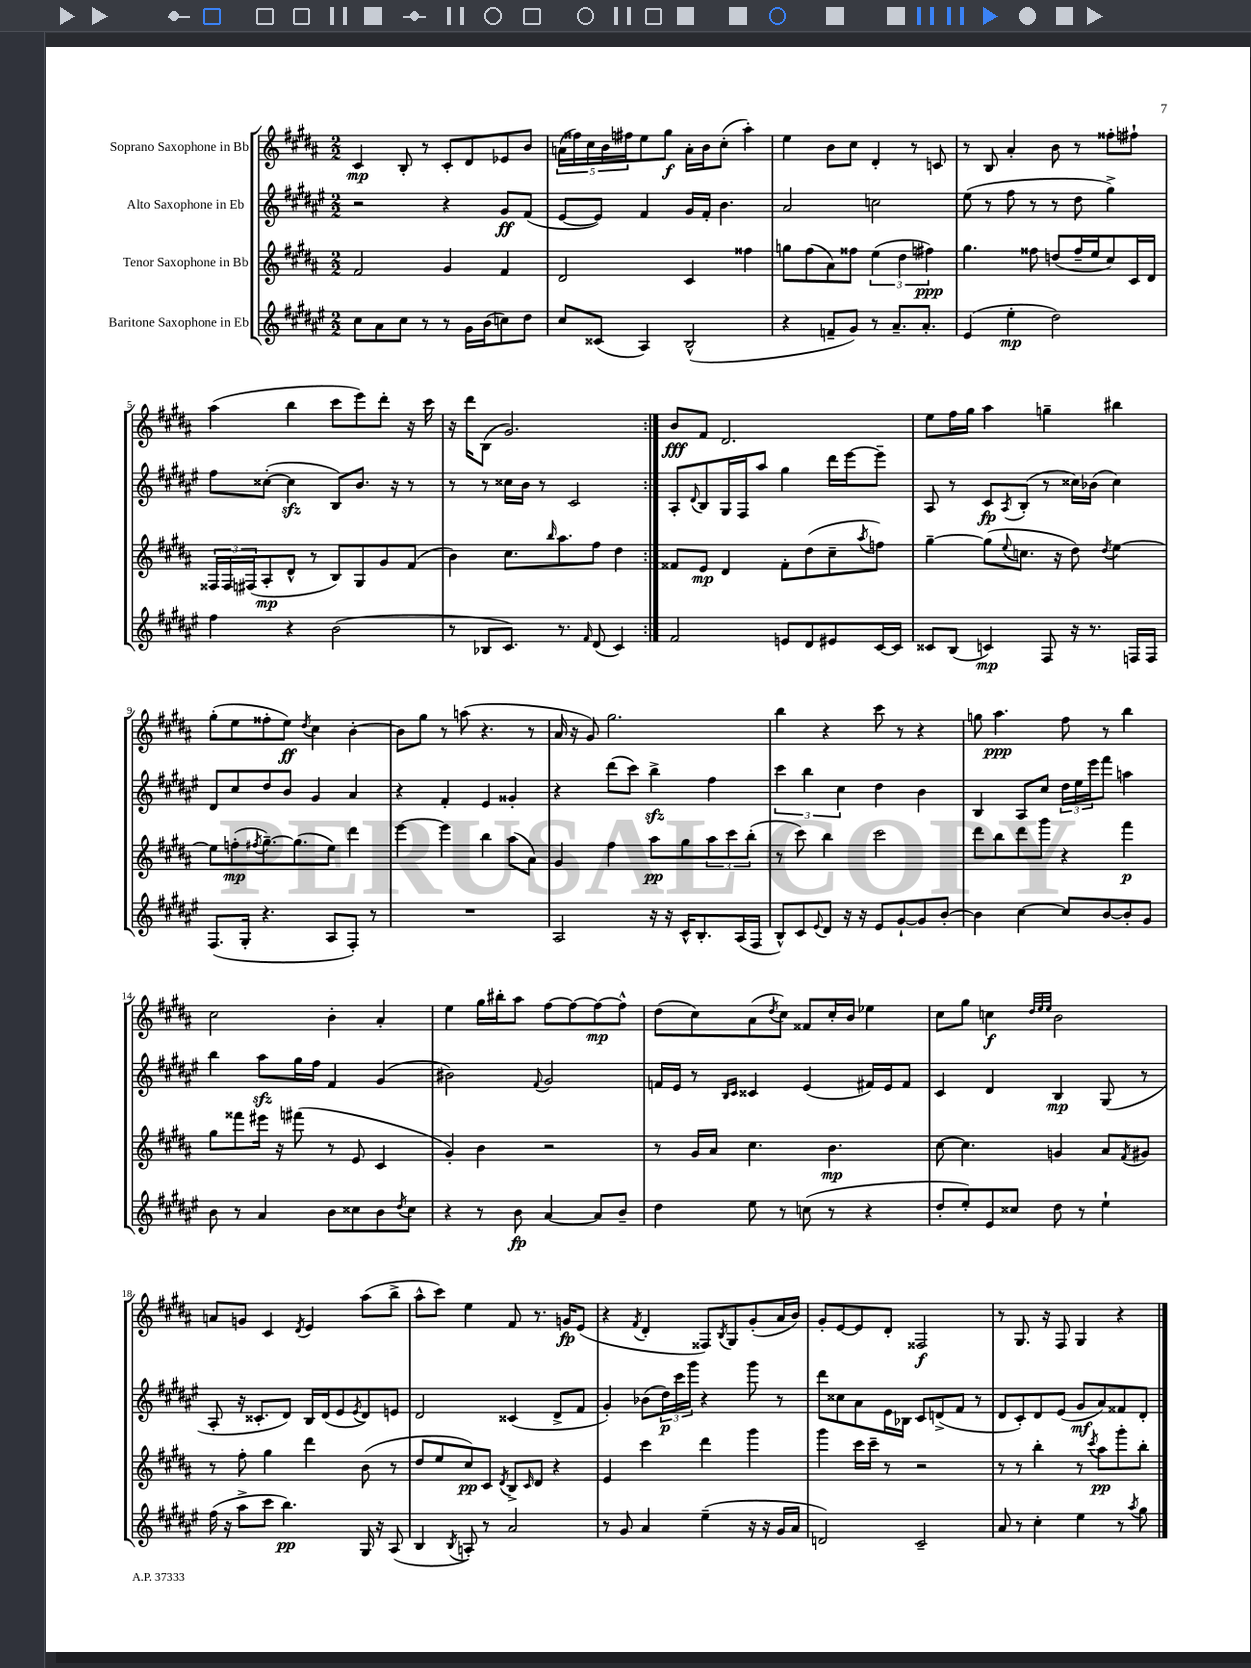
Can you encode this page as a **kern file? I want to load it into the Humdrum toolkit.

**kern	**kern	**kern	**kern
*staff4	*staff3	*staff2	*staff1
*clefG2	*clefG2	*clefG2	*clefG2
*k[f#c#g#d#a#e#]	*k[f#c#g#d#a#]	*k[f#c#g#d#a#e#]	*k[f#c#g#d#a#]
*M2/2	*M2/2	*M2/2	*M2/2
8cc#	2f#	2r	4c#
8a#	.	.	.
8cc#	.	.	8B'
8r	.	.	8r
8r	4g#	4r	8c#'
16g#	.	.	8d#
(16b	.	.	.
8cc)	4f#	8g#	8e-
8dd#	.	(8f#	8b
=	=	=	=
8cc#	2d#	[8e#	(20a
.	.	.	20ff##)
.	.	.	20cc#
(8c##	.	8e#])	.
.	.	.	20b
.	.	.	20ff#
4A#)	.	4f#	8ee
.	.	.	8gg#
(2B^^	4c#	16g#	16a'
.	.	16f#'	16b
.	.	4.b	(8cc#'
.	4ff##	.	4aa#')
=	=	=	=
4r	8gg	2a#	4ee
.	(8ff#	.	.
8f~	8a#)	.	8b
8g#)	8ff##	.	8cc#
8r	(6ee	2cc	4d#'
8.a#~	.	.	.
.	6dd#	.	.
.	.	.	8r
8.a#'	.	.	.
.	6ff#)	.	.
.	.	.	8c
=	=	=	=
(4e#	4.gg#	(8ee#	8r
.	.	8r	8B
4ee#'	.	8ff#	4a#'
.	8ff##	8r	.
2dd#)	(8dd	8r	8b
.	16ff##~	8dd#	8r
.	16ee	.	.
.	8cc#)	4gg#^)	8ff##'
.	16c#	.	8ff#`
.	16d#	.	.
=	=	=	=
4ff#	24F##	8ff#	(4aa#
.	24F##	.	.
.	(24F#	.	.
.	8A#'	([8cc##'	.
4r	8d#^^	4cc##]	4bb
.	8r	.	.
(2b	8B)	8B)	8ccc#
.	8G#	8.b	8eee)
.	8g#	.	8ddd#'
.	.	16r	.
.	(8f#	8r	16r
.	.	.	16ccc#
=	=	=	=
8r	4b)	8r	16r
.	.	.	16ddd#
8B-	.	8r	(8B
8.c#)	8.cc#	16cc##	2.g#)
.	.	16b	.
.	.	8r	.
.	16qqbb	.	.
8.r	8.aa#	.	.
.	.	2c#	.
16qqf#	.	.	.
(8d#	8ff#	.	.
4c#)	4dd#	.	.
=:|!	=:|!	=:|!	=:|!
2f#	8f##	8A#'	8b
.	.	8qqd#	.
.	8e	8B	8f#
.	4d#	16G#	2.d#
.	.	16F#	.
.	.	8aa#	.
8e	8f##'	4gg#	.
8d#	(8dd#	.	.
8e#	8cc#~	16ddd#	.
.	.	[16eee#	.
.	8qaa#	.	.
[16c#	8ff)	8eee#~]	.
16c#]	.	.	.
=	=	=	=
8c##	[4gg#~	8A#	8ee
(8B	.	8r	16ff#
.	.	.	16gg#
4c)	(8gg#]	8c#	4aa#
.	8qqee	8qA#	.
.	8.cc	(8B'	.
8F#	.	8r	4gg~
.	16r	.	.
16r	8dd#)	16cc##)	.
8.r	.	(16b-	.
.	8qdd#	.	.
.	[4ee	4cc##)	4bb#
16F	.	.	.
16F	.	.	.
=	=	=	=
(8.F#	8ee]	8d#	(8gg#'
.	(8ff'	8cc#	8ee
16G#'	.	.	.
.	8qff#	.	.
4.r	[8.gg#~)	8dd#	8ff##'
.	.	8b	8ee)
.	(8.gg#]	.	.
.	.	.	8qdd#
.	.	4g#	4cc#
8A#	8ee)	.	.
8F#')	4ddd#	4a#	[4b'
8r	.	.	.
=	=	=	=
1r	[4eee	4r	8b]
.	.	.	8gg#
.	4eee]	4f#'	8r
.	.	.	(8aa
.	4bb	4e#	4.r
.	(8aa#	4g##'	.
.	8a#)	.	8r
=	=	=	=
2A#	4g#	4r	16a#
.	.	.	16r
.	.	.	8g#)
.	4ff#	(8ddd#	2.gg#
.	.	8ccc#)	.
16r	8aa#	4bb^	.
16r	.	.	.
16c#^^	8gg#	.	.
8.B'	.	.	.
.	12aa#	4ff#	.
.	12ccc#	.	.
(16A#	.	.	.
.	(12bb'	.	.
16F#	.	.	.
=	=	=	=
8B^^)	8r	6ccc#	4bb
8c#	8ccc#)	.	.
.	.	6bb	.
8qqe#	.	.	.
8d#	4bb	.	4r
.	.	6cc#	.
16r	.	.	.
16r	.	.	.
8e#	2ccc#	4dd#	8ccc#
[8g#`	.	.	8r
8g#]	.	4b	4r
[8b'	.	.	.
=	=	=	=
4b]	8ddd#	4B	8gg
.	8bb	.	4.aa#
[4cc#	8ddd#	8A#	.
.	8ggg#	8cc#	.
8cc#]	4r	24dd#	8ff#
.	.	24ee#	.
.	.	24eee#	.
[8b	.	8fff#	8r
8b']	4fff#	4aa	4bb
8g#	.	.	.
=	=	=	=
8b	8gg#	4bb	2cc#
8r	8fff##	.	.
4a#	16eee#	8aa#	.
.	16r	.	.
.	(8fff#	16gg#	.
.	.	16ff#	.
8b	8r	4f#	4b'
8cc##	8e	.	.
8b	4c#	(4g#	4a#'
8qdd#	.	.	.
8cc##	.	.	.
=	=	=	=
4r	4g#')	2b#)	4ee
8r	4b	.	16gg#
.	.	.	16bb#'
8b	.	.	8aa#
.	.	8qqf#	.
[4a#	2r	2g#	[8ff#
.	.	.	8ff#_
8a#]	.	.	8ff#_
8b~	.	.	8ff#^^]
=	=	=	=
4dd#	8r	16f	(8dd#
.	.	16e#	.
.	16g#	8r	8cc#)
.	16a#	.	.
.	.	16qqB	.
.	.	16qqc#	.
8ee#	4.cc#	4c##	(8a#
.	.	.	8qdd#
8r	.	.	8cc#)
(8cc	.	(4e#	8f##
8r	4.b	.	16cc#'
.	.	.	16b
4r	.	16f#)	4ee-
.	.	16e#	.
.	.	8f#	.
=	=	=	=
8dd#'	[8cc#	4c#	8cc#
8ee#')	4.cc#]	.	8gg#
8e#	.	4d#	4cc
8cc##	.	.	.
.	.	.	32qqdd#
.	.	.	32qqee
.	.	.	32qqee
8dd#	4g	4B	2b
8r	.	.	.
4ee#`	8a#	(8G#	.
.	8qf#	.	.
.	8g#	8r	.
=	=	=	=
(16ff#	8r	8A#'	8a
16r	.	.	.
8aa#^	8ff#'	16r	8g
.	.	8.c##'	.
8ccc#	4gg#	.	4c#
4.bb)	.	8d#)	.
.	.	.	8qd#
.	4ddd#	16B	4e
.	.	(16d#	.
.	.	8e#	.
.	.	8qe#	.
16G#	(8b	8d#)	(8aa#
16r	.	.	.
(8A#	8r	8e	8bb^
=	=	=	=
4B	8dd#	2d#	8aa#^^
.	8ee	.	8ccc#)
8qB	.	.	.
8A')	8cc#)	.	4ee
8r	8c#	.	.
.	8qd#	.	.
2a#	8B^	(4c##	8f#
.	16qqc#	.	.
.	8d#	.	8.r
.	4r	8d#^	.
.	.	.	16g
.	.	8f#	(8e
=	=	=	=
8r	4e	4g#')	4r
8g#	.	.	.
.	.	.	8qf#
4a#	4ccc#	(8b-	4d#'
.	.	24dd#)	.
.	.	24ccc#	.
.	.	24ggg#	.
(4ee#~	4ddd#	4r	8F##)
.	.	.	8qB
.	.	.	8G#
16r	4ggg#	8ggg#	(8g#'
16r	.	.	.
16g#	.	8r	16a#
16a#	.	.	16b)
=	=	=	=
2d)	4ggg#	8ddd#	8g#'
.	.	8cc##	[8e
.	16ccc#	8a#	8e]
.	16ccc#~	.	.
.	8r	16e#	8d#'
.	.	16B-	.
2c#~	2r	8c#	2F##
.	.	(8d^	.
.	.	8f#	.
.	.	8r	.
=	=	=	=
8a#	8r	8d#	8r
8r	8r	8c#')	8.G#
4cc#'	4bb'	8d#	.
.	.	.	16r
.	.	(8e#	8F#
4ee#	8r	8g#	4G#
.	8qccc#	.	.
.	8aa#	8a#)	.
8r	8ggg#'	8f##	4r
8qaa#	.	.	.
8gg#	8bb'	8d#'	.
==	==	==	==
*-	*-	*-	*-
